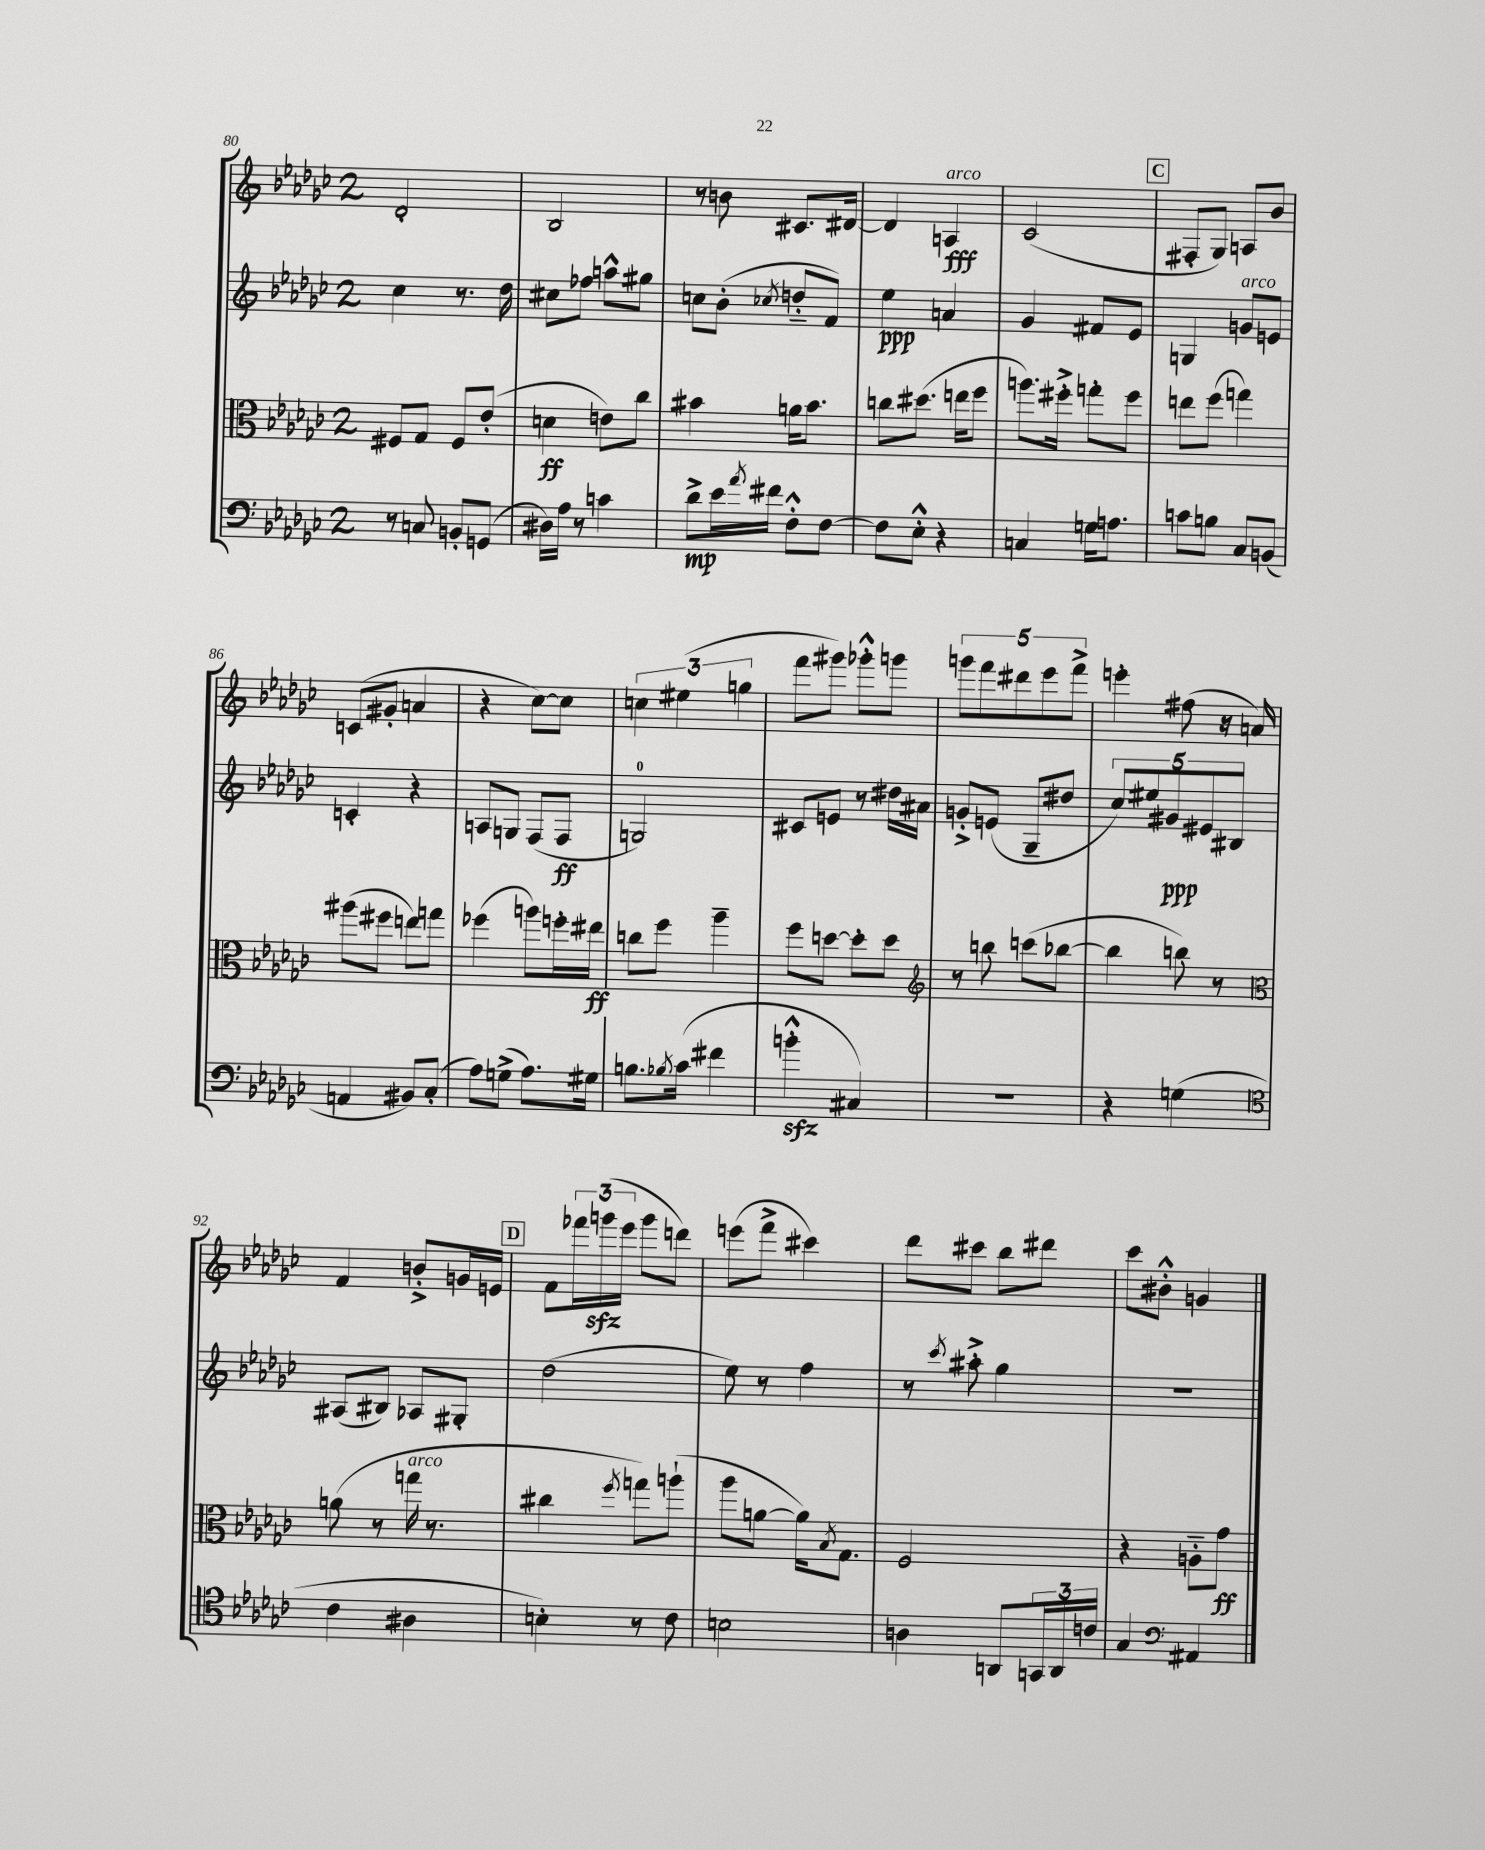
<<
\new StaffGroup <<
\new Staff = "s0" {
    \clef treble \key ges \major \once \override Staff.TimeSignature.style = #'single-digit \time 2/4
    des'2-. |
    bes2 |
    r8 b'8 cis'8. dis'16~ |
    dis'4 a4\fff^\markup { \italic "arco" } |
    ces'2( |
    \mark \markup { \box "C" } fis8-. ges8) a8 bes'8 |
    c'8( gis'8-. a'4 |
    r4 ces''8~) ces''8 |
    \tuplet 3/2 { c''4 eis''4( g''4 } |
    f'''8 gis'''8) ges'''8-.-^ g'''8 |
    \tuplet 5/4 { g'''8 f'''8 dis'''8 ees'''8 f'''8-> } |
    e'''4-. fis''8( r16 a'16) |
    f'4 b'8-.-> g'16 e'16 |
    \mark \markup { \box "D" } f'8 \tuplet 3/2 { fes'''16 g'''16\sfz( ees'''16 } g'''8 d'''8) |
    e'''8( f'''8-> cis'''4) |
    des'''8 cis'''8 bes''8 dis'''8 |
    ces'''8 bis'8-.-^ g'4 \bar "|." |
}
\new Staff = "s1" {
    \clef treble \key ges \major \once \override Staff.TimeSignature.style = #'single-digit \time 2/4
    ces''4 r8. des''16 |
    cis''8 fes''8 a''8-^ gis''8 |
    c''8 bes'8-.( \acciaccatura { ces''8 } d''8-_ f'8) |
    ees''4\ppp a'4 |
    ges'4 fis'8 ees'8 |
    \mark \markup { \box "C" } g4 g'8^\markup { \italic "arco" } e'8 |
    c'4-. r4 |
    a8 g8 f8( f8\ff |
    g2-0) |
    cis'8 e'8 r8 dis''16 ais'16 |
    g'8-.-> e'8( ges8-- dis''8 |
    \tuplet 5/4 { ces''8) eis''8 gis'8\ppp eis'8 bis8 } |
    ais8( bis8) aes8 gis8-. |
    \mark \markup { \box "D" } des''2( |
    ees''8) r8 f''4 |
    r8 \acciaccatura { ces'''8 } ais''8-.-> ges''4 |
    R2 \bar "|." |
}
\new Staff = "s2" {
    \clef alto \key ges \major \once \override Staff.TimeSignature.style = #'single-digit \time 2/4
    fis8 ges8 fis8 ees'8-.( |
    d'4\ff e'8) ces''8 |
    bis'4 a'16 bis'8. |
    c''8 dis''8.( e''16 f''8 |
    a''8.) fis''16-.-> g''8-. fis''8 |
    \mark \markup { \box "C" } e''8 f''8( g''4) |
    ais''8( fis''8 e''8) g''8 |
    fes''4( a''8) f''16-. eis''16\ff |
    c''8 f''8 aes''4-- |
    f''8 d''8~ d''8-. d''8 |
    \clef treble r8 b''8 c'''8( bes''8~ |
    bes''4 b''8) r8 |
    \clef alto a'8( r8 g''16^\markup { \italic "arco" } r8. |
    \mark \markup { \box "D" } cis''4 \acciaccatura { f''8 } g''8) a''8-!( |
    aes''8 a'8~ a'16) \acciaccatura { bes8 } ges8. |
    f2 |
    r4 a8-_ ges'8\ff \bar "|." |
}
\new Staff = "s3" {
    \clef bass \key ges \major \once \override Staff.TimeSignature.style = #'single-digit \time 2/4
    r8 c8 b,8-. g,8( |
    dis16) aes16 r8 c'4 |
    des'8->\mp ees'16 \acciaccatura { aes'8 } fis'16 f8-.-^ f8~ |
    f8 ees8-.-^ r4 |
    c4 g16 a8. |
    \mark \markup { \box "C" } c'8 b8 ces8 b,8( |
    a,4 bis,8) ces8-.( |
    aes8) g8->( aes8.) gis16 |
    b8. \acciaccatura { bes8 } ces'16( fis'4 |
    b'4-.-^\sfz cis4) |
    r2 |
    r4 g4( |
    \clef tenor ces'4 ais4 |
    \mark \markup { \box "D" } b4-.) r8 ces'8 |
    b2 |
    a4 a,8 \tuplet 3/2 { g,16 a,16 c'16 } |
    ges4 \clef bass ais,4 \bar "|." |
}
>>
>>
\layout { \context { \Score currentBarNumber = #80 } }
